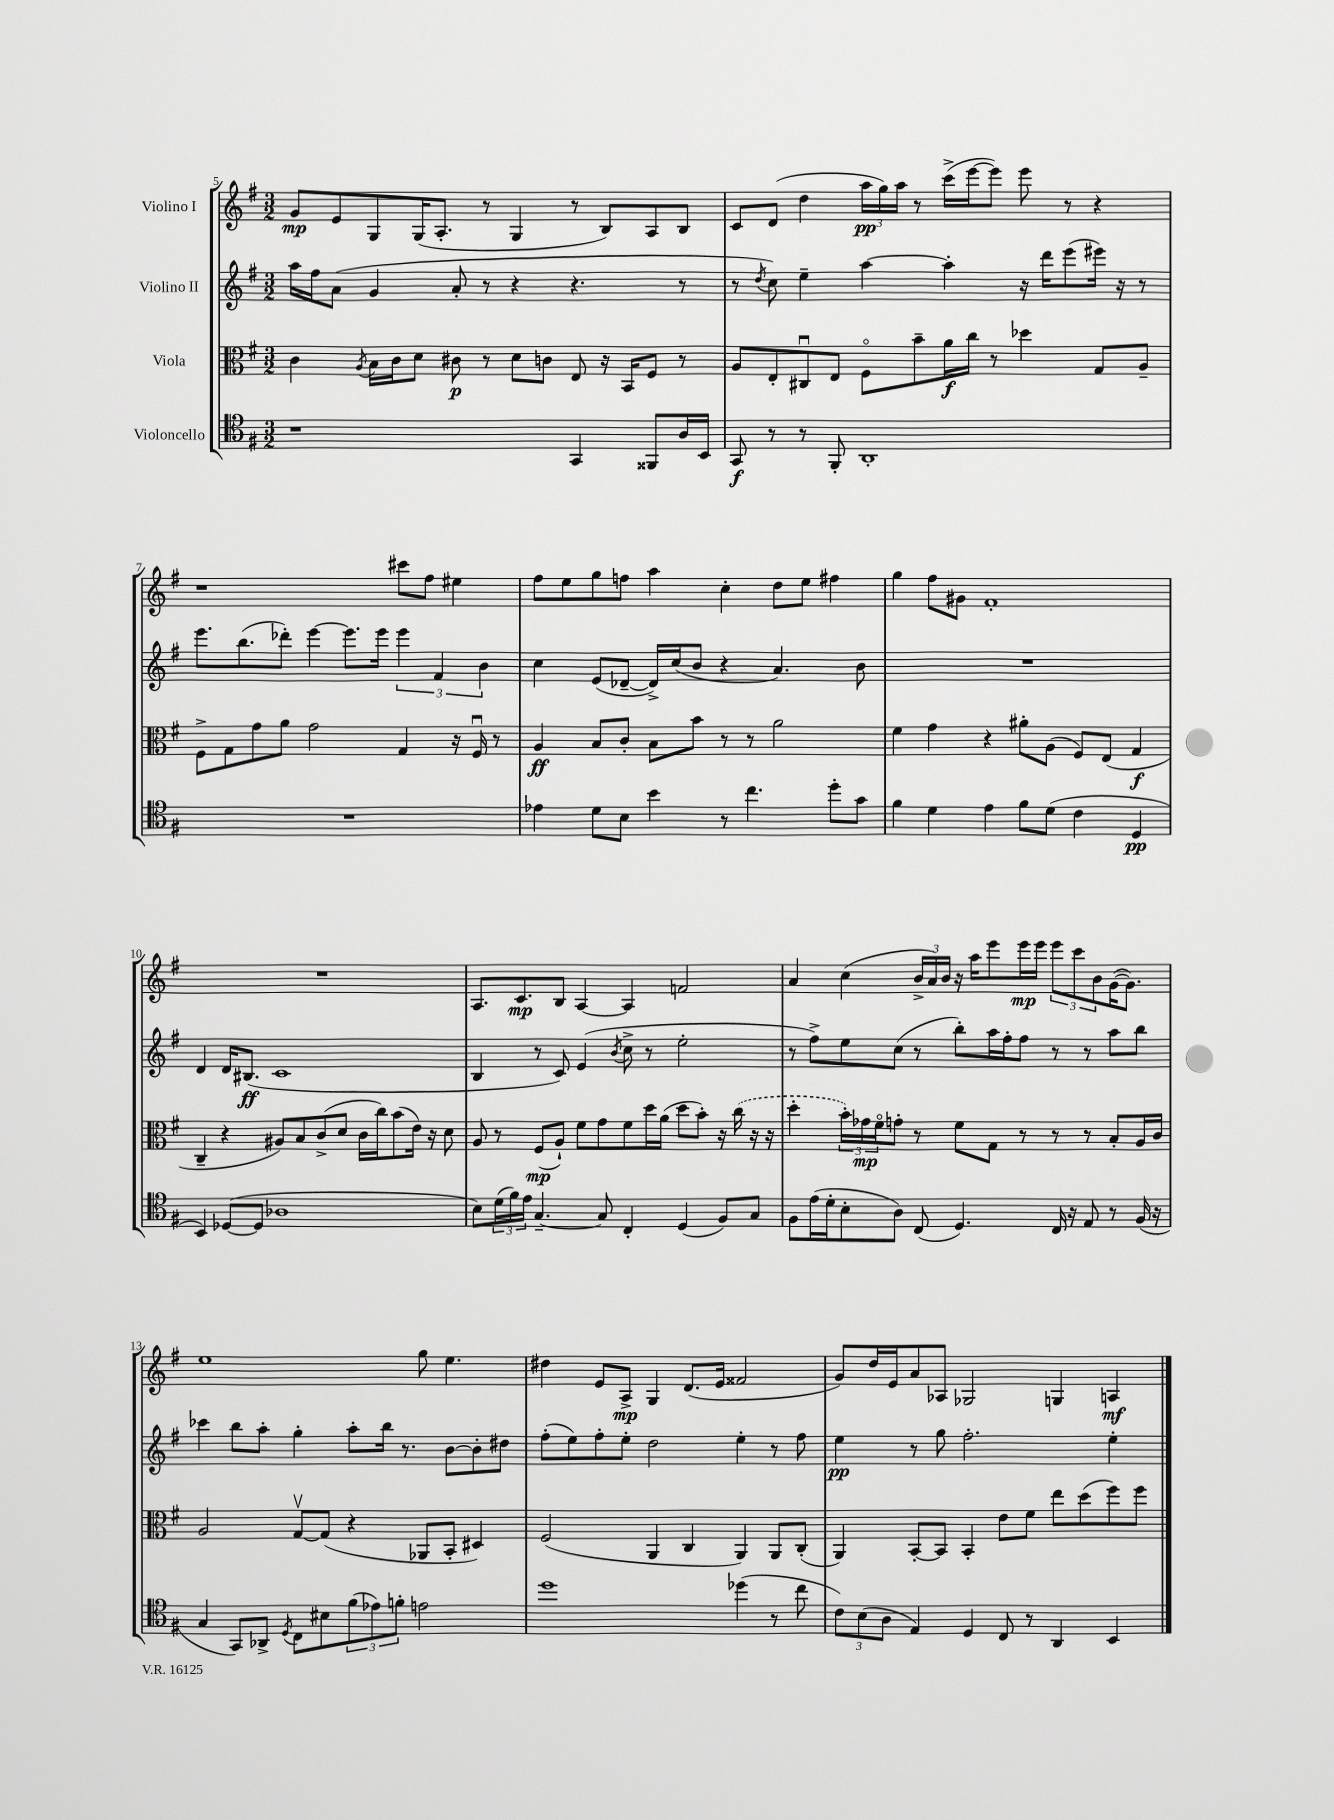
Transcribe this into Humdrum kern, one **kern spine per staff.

**kern	**kern	**kern	**kern
*staff4	*staff3	*staff2	*staff1
*clefC4	*clefC3	*clefG2	*clefG2
*k[f#]	*k[f#]	*k[f#]	*k[f#]
*M3/2	*M3/2	*M3/2	*M3/2
1r	4c\	16aa\LL	8g/L
.	.	16ff#\J	.
.	.	(8a\J	8e/
.	8qA/	.	.
.	16B\LL	4g/	8G/
.	16c\J	.	.
.	8d\J	.	(16G/K
.	.	.	8.A'/J
.	8c#\	8a'/	.
.	8r	8r	8r
.	8d\L	4r	4G/
.	8c\J	.	.
4GG/	8E/	4.r	8r
.	16r	.	8B/L)
.	16BB/LK	.	.
8FF##/L	8F#/J	.	8A/
16A/L	8r	8r	8B/J
16BB/JJ	.	.	.
=	=	=	=
8GG/	8A/L	8r	8c/L
.	.	8qdd/	.
8r	8E'/	8cc\)	(8d/J
8r	8C#u/	4ee~\	4dd\
8FF#'/	8E/J	.	.
1AA'	8F#o\L	[4aa\	24aa\LL
.	.	.	24gg\)
.	.	.	24aa\JJ
.	8b~\	.	8r
.	16a\L	4aa'\]	(16ccc^\LL
.	16cc\JJ	.	[16eee\J
.	8r	.	8eee\]J)
.	4dd-\	16r	8eee\
.	.	16ddd\LK	.
.	.	(8eee\	8r
.	8G/L	16eee#\Jk)	4r
.	.	16r	.
.	8A~/J	8r	.
=	=	=	=
1.r	8F#^\L	8.eee\L	1r
.	8G\	.	.
.	.	(8.bb\	.
.	8g\	.	.
.	8a\J	8ddd-'\J)	.
.	2g\	[4eee\	.
.	.	8.eee\]L	.
.	.	16eee\Jk	.
.	4G/	6eee\	8ccc#\L
.	.	.	8ff#\J
.	.	6f#/	.
.	16r	.	4ee#\
.	16F#u/	.	.
.	.	6b\	.
.	8r	.	.
=	=	=	=
4e-\	4A/	4cc\	8ff#\L
.	.	.	8ee\
8d\L	8B/L	(8e/L	8gg\
8B\J	8c'/J	[8d-~/J	8ff\J
4b\	8B\L	16d-^/]LL)	4aa\
.	.	(16cc/J	.
.	8b\J	8b/J	.
8r	8r	4r	4cc'\
4.cc\	8r	.	.
.	2a\	4.a/)	8dd\L
.	.	.	8ee\J
8dd'\L	.	.	4ff#\
8g\J	.	8b\	.
=	=	=	=
4f#\	4f#\	1.r	4gg\
4d\	4g\	.	8ff#\L
.	.	.	8g#\J
4e\	4r	.	1f#'
8f#\L	8a#'\L	.	.
(8d\J	(8A\J	.	.
4c\	8F#/L)	.	.
.	(8E/J	.	.
4D/	4G/	.	.
=	=	=	=
4BB/)	4C~/	4d/	1.r
([8D-/L	4r	16d/LK	.
.	.	(8.B#/J	.
8D-/]J	.	.	.
1A-	8A#/L)	1c	.
.	8B/	.	.
.	(8c^/	.	.
.	8d/J	.	.
.	16c\LL	.	.
.	16cc\J)	.	.
.	(8b\	.	.
.	16e\Jk)	.	.
.	16r	.	.
.	8d\	.	.
=	=	=	=
8B\L)	8A/	4B/	8.A/L
(24d\L	8r	.	.
24f#\)	.	.	.
.	.	.	8.c/
24e\JJ	.	.	.
[4.G~/	(8F#/L	8r	.
.	8A`/J)	8c/)	8B/J
.	8f#\L	(4e/	[4A/
8G/]	8g\	.	.
.	.	8qb/	.
4C'/	8f#\	8cc^\	4A/]
.	16dd\L	8r	.
.	(16a\JJ	.	.
(4D/	8dd\L	2ee'\	2f/
.	8b'\J)	.	.
8F#/L)	16r	.	.
.	(16cc\	.	.
8G/J	16r	.	.
.	16r	.	.
=	=	=	=
8F#\L	4dd'\	8r	4a/
(16e\L	.	8ff#^\L)	.
16d'\J	.	.	.
8B'\	24b'\LL)	8ee\	(4cc\
.	24g-\	.	.
.	24f#o\J	.	.
8A\J)	8g'\J	(8cc\J	.
(8C/	8r	8r	24b^/LL
.	.	.	24a/)
.	.	.	24b/JJ
4.D/)	8f#\L	8bb'\L)	16r
.	.	.	16aa\LK
.	8G\J	16aa\L	8eee\
.	.	16ff#'\J	.
.	8r	8ff#\J	16eee\L
.	.	.	16eee\JJ
16C/	8r	8r	12eee\L
16r	.	.	.
.	.	.	12ccc\
8E/	8r	8r	.
.	.	.	12b\
8r	8B'/L	8aa\L	([16g\K
.	.	.	8.g\]J)
(16F#/	16A/L	8bb\J	.
16r	16c/JJ	.	.
=	=	=	=
4G/	2A/	4ccc-\	1ee
8GG/L)	.	8bb\L	.
8AA-^/J	.	8aa'\J	.
8qD/	.	.	.
8C\L	[8Gv/L	4gg'\	.
8B#\	(8G/]J	.	.
(12f#\	4r	8aa'\L	.
12e-\)	.	.	.
.	.	16bb\Jk	.
12f'\J	.	.	.
.	.	8.r	.
2e\	8AA-/L	.	8gg\
.	8BB'/J	[8b\L	4.ee\
.	4D#/)	8b'\]	.
.	.	8dd#\J	.
=	=	=	=
1dd	(2F#/	(8ff#'\L	4dd#\
.	.	8ee\)	.
.	.	8ff#'\	8e/L
.	.	8ee'\J	8A^/J
.	4AA/	2dd\	4G/
.	4C/	.	(8.d/L
.	.	.	16e/Jk
(4dd-\	4AA/)	4ee'\	2f##/
8r	8AA/L	8r	.
8cc\	(8C'/J	8ff#\	.
=	=	=	=
12c\L)	4AA/)	4ee\	8g/L)
(12B\	.	.	.
.	.	.	16dd/L
12A\J	.	.	.
.	.	.	16e/J
4E/)	[8BB'/L	8r	8a/
.	8BB/]J	8gg\	8A-/J
4D/	4BB'/	2.ff#'\	2G-/
8C/	8e\L	.	.
8r	8f#\J	.	.
4AA/	8ee\L	.	4G/
.	(8dd\	.	.
4BB/	8ff#\)	4ee'\	4A/
.	8ff#\J	.	.
==	==	==	==
*-	*-	*-	*-
